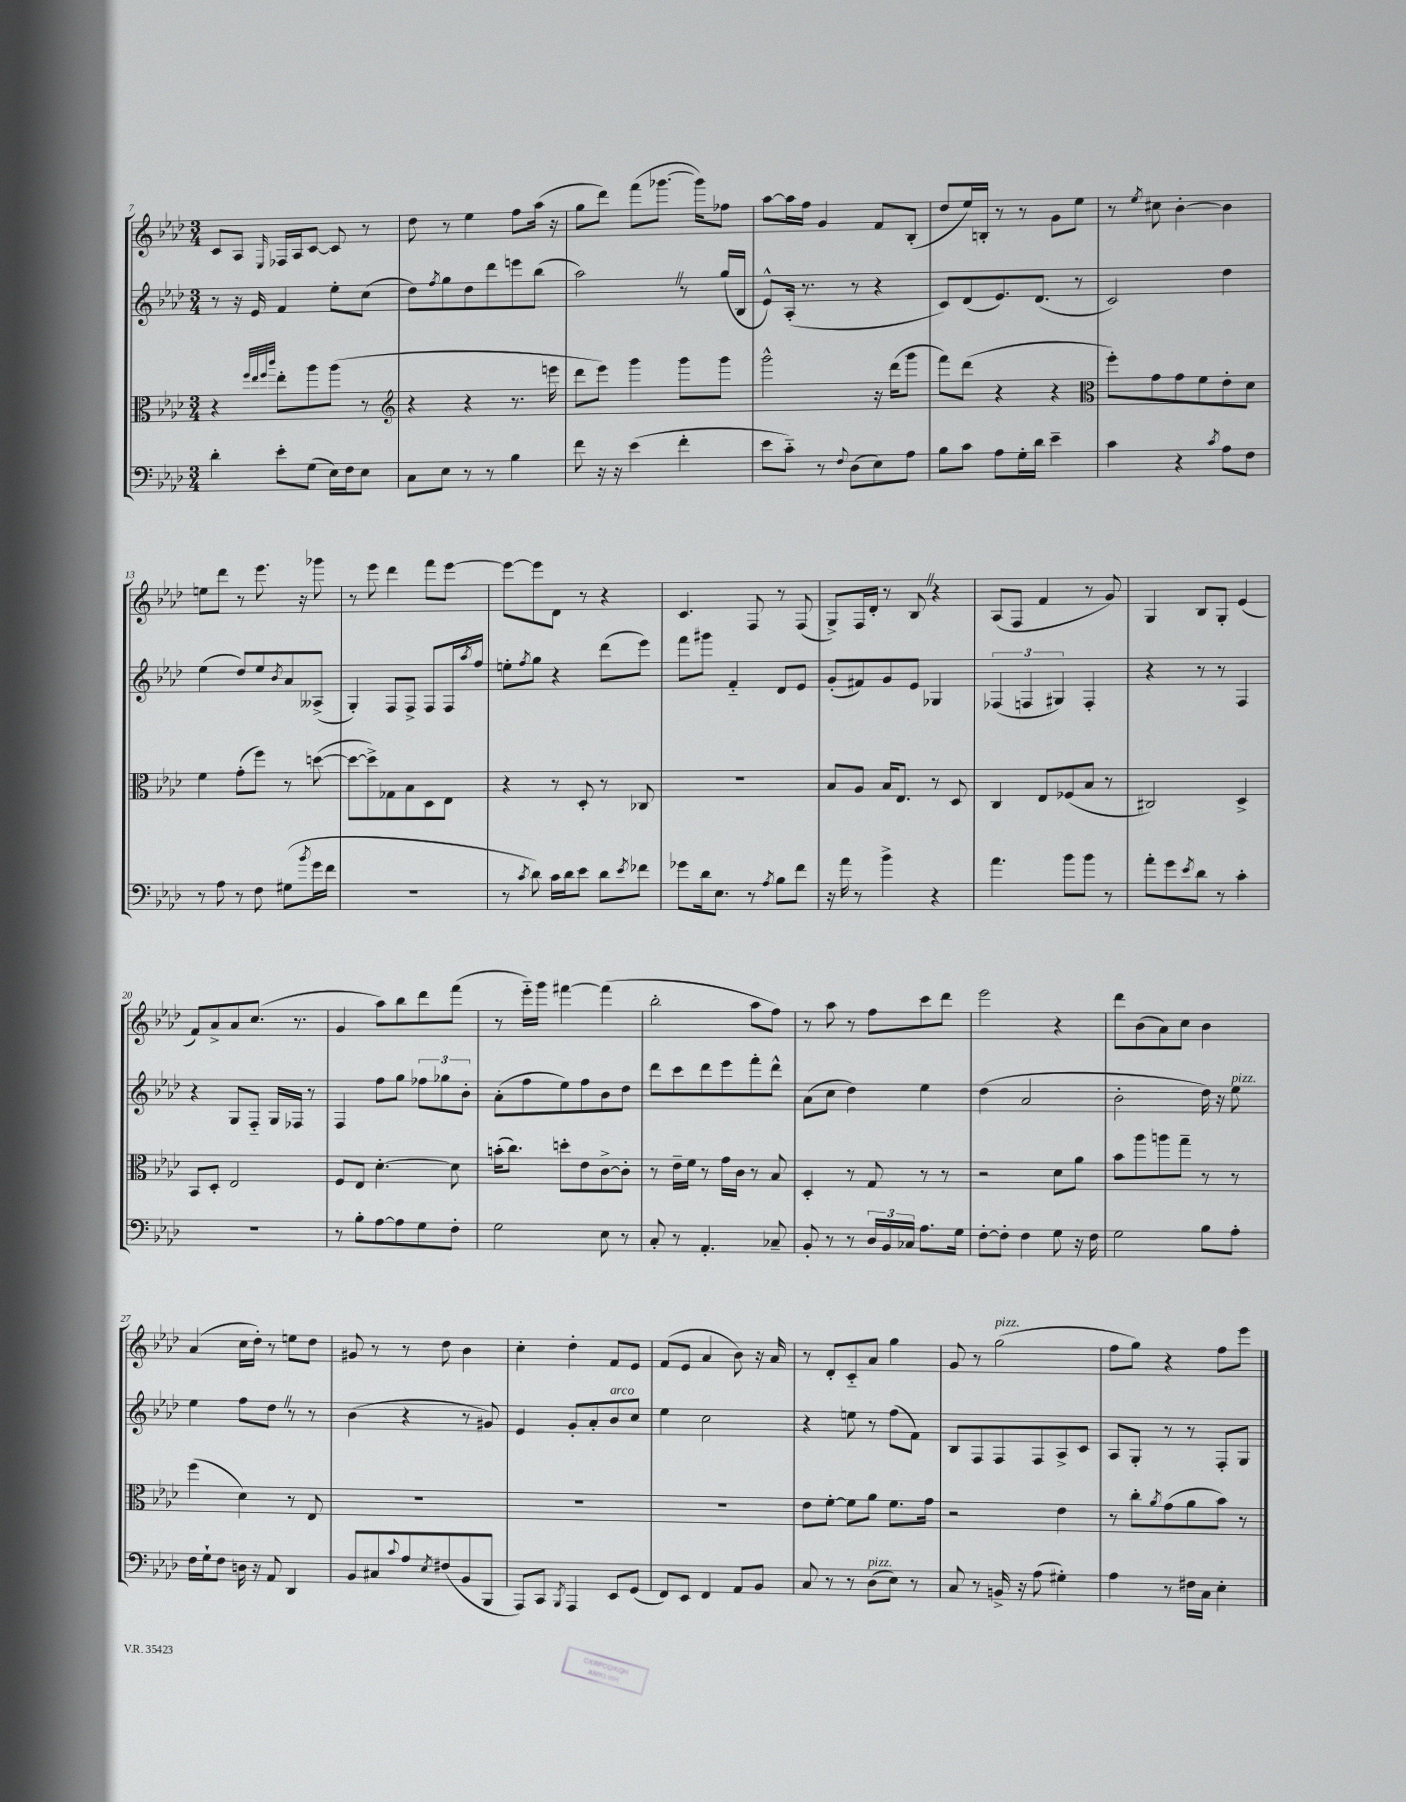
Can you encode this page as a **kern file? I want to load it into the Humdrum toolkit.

**kern	**kern	**kern	**kern
*staff4	*staff3	*staff2	*staff1
*clefF4	*clefC3	*clefG2	*clefG2
*k[b-e-a-d-]	*k[b-e-a-d-]	*k[b-e-a-d-]	*k[b-e-a-d-]
*M3/4	*M3/4	*M3/4	*M3/4
4d-'	4r	8r	8c
.	.	16r	8A-
.	.	16e-	.
.	32qqff	.	.
.	32qqee-	.	.
.	32qqff	.	.
.	32qqccc	.	16qqE-
8e-'	8ee-'	4f	16F-
.	.	.	16A-
(8G	8aa-	.	[8c
16E-)	(8aa-	8ee-'	8c]
16F	.	.	.
8E-	8r	(8cc	8r
=	=	=	=
*	*clefG2	*	*
8C	4r	8dd-)	8dd-
.	.	8qff	.
8E-	.	8gg	8r
8r	4r	8dd-	4ee-
8r	.	8ddd-	.
4B-	8.r	8eee	8ff
.	.	(8bb-	(16aa-
.	16eee	.	16r
=	=	=	=
8f	8ddd-	2aa-)	8gg
16r	8eee-)	.	8ddd-)
16r	.	.	.
(4e-	4ggg	.	(8fff
.	.	.	[8.ggg-
4f'	8ggg	8r	.
.	.	.	16ggg-])
.	8ggg	(16gg	8ff-
.	.	16B-	.
=	=	=	=
8e-	2ggg^^	8e-^^)	[8aa-
8c'~)	.	(16A-'	16aa-]
.	.	8.r	16ff
8r	.	.	4g
8qqF	.	.	.
(8D-	.	8r	.
8E-)	16r	4r	8f
.	(16ddd-	.	.
8A-	8ggg	.	(8B-'
=	=	=	=
8B-	8fff)	8c)	8dd-
8c	(8ddd-	(8d-	16ee-)
.	.	.	16B'
8A-	4r	8.e-)	8r
16G'	.	.	8r
16d-	.	(8.d-	.
4e-~	4r	.	8g
.	.	8r	8ee-
=	=	=	=
*	*clefC3	*	*
4c	8ff')	2c)	8r
.	.	.	8qee-
.	8g	.	8cc#
4r	8g	.	[4b-'
.	8f	.	.
8qc	.	.	.
8A-	8e-'	4dd-	4b-]
8F	8d-	.	.
=	=	=	=
8r	4f	(4ee-	8ee
8A-	.	.	8ddd-
8r	(8g'	8dd-)	8r
8F	8ff)	8ee-	8.eee-
.	.	8qb-	.
(8G#	8r	8a-	.
.	.	.	16r
8qb-	.	.	.
16g	([8dd	(8A--^	8ggg-
16f	.	.	.
=	=	=	=
2.r	8dd_	4G')	8r
.	8dd^])	.	8eee-
.	8G-	8F	4ddd-
.	8B-	8F^	.
.	8D-	8F	8fff
.	8E-	16F	[8eee-
.	.	8qaa-	.
.	.	16ff	.
=	=	=	=
8r	4r	8ee'	8eee-_
8qc	.	8qff	.
8d-)	.	8gg	8eee-]
16c	8r	4r	8d-
16d-	.	.	.
8e-	8D-'	.	8r
8d-	8r	(8ddd-	4r
8qe-	.	.	.
8f-	8C-	8eee-)	.
=	=	=	=
8g-	2.r	8fff	4.c
16d-	.	8ggg#	.
8.E-	.	.	.
.	.	4f'~	.
8r	.	.	8F
8qA-	.	.	.
8B-	.	8d-	8r
8f	.	8e-	(8F
=	=	=	=
16r	8B-	(8g'	8G^)
16a-	.	.	.
8r	8A-	8f#)	16F
.	.	.	16d-'
4b-^	16B-	8g	8r
.	8.E-	.	.
.	.	8e-	8B-
4r	8r	4G-	4r
.	8D-	.	.
=	=	=	=
4.a-	4C	(6F-	(8A-
.	.	.	8F
.	.	6F	.
.	8E-	.	4f
.	.	6G#)	.
8b-	(8F-	.	.
8b-	8B-	4F'	8r
8r	8r	.	8g)
=	=	=	=
8a-'	2C#)	4r	4G
8g	.	.	.
8qe-	.	.	.
8d-	.	8r	8B-
8r	.	8r	8G'
4c'	4D-^	4F	(4e-
=	=	=	=
2.r	8BB-	4r	8f)
.	8D-'	.	8a-^
.	2E-	8G	8a-
.	.	8F'~	(8.cc
.	.	16G	.
.	.	16F-	8.r
.	.	8r	.
=	=	=	=
8r	8F	4F	4g
8B-'	8E-	.	.
[8A-	[4.d-'	8ff	8aa-)
8A-]	.	8gg	8bb-
8G	.	12ff-	8ddd-
.	.	12gg-	.
8F'	8d-]	.	(8fff
.	.	12b-'	.
=	=	=	=
2G	(16b'	(8a-'	8r
.	8.cc)	.	.
.	.	8ff	16eee-'~)
.	.	.	16ggg
.	8dd'	8ee-)	[4fff#
.	8e-	8ff	.
8E-	[8c^	8b-	(4fff#]
8r	8c']	8dd-	.
=	=	=	=
8C'	8r	8ddd-	2bb-'
8r	16e-~	8ccc	.
.	16f	.	.
4.AA-'	8r	8ddd-	.
.	16g	8eee-	.
.	16c	.	.
.	8r	8fff'	8aa-
8C-~	8B-	8ddd-^^	8ff)
=	=	=	=
8BB-'	4D-'	(8a-	8r
8r	.	8cc	8aa-
8r	8r	4dd-)	8r
24D-	8G	.	8ff
24BB-	.	.	.
24C-	.	.	.
8.A-	8r	4ee-	8ccc
.	8r	.	8ddd-
16G	.	.	.
=	=	=	=
[8F'	2r	(4dd-	2eee-
8F']	.	.	.
4F	.	2a-	.
8G	8d-	.	4r
16r	8a-	.	.
16F	.	.	.
=	=	=	=
2G	8b-	2b-'	8ddd-
.	8aa-	.	(8b-
.	8aa	.	8a-)
.	8gg~	.	8cc
8B-	8r	16dd-)	4b-
.	.	16r	.
8A-'	8r	8ee-	.
=	=	=	=
16F	(4ff	4ee-	(4a-
16G`	.	.	.
8F	.	.	.
16D	4d-)	8ff	16cc
16r	.	.	16dd-')
8AA-	.	8dd-	8r
4DD-	8r	8r	8ee
.	8E-	8r	8dd-
=	=	=	=
8BB-	2.r	(4b-	8g#
8C#	.	.	8r
8qqc	.	.	.
8A-	.	4r	8r
8qE-	.	.	.
(8F#	.	.	8dd-
8BB-	.	8r	4b-
8BBB-	.	8g#)	.
=	=	=	=
8AAA-)	2.r	4e-	4cc'
8CC	.	.	.
8qBBB-	.	.	.
4AAA-	.	8g'	4dd-'
.	.	8a-'	.
8EE-	.	8b-	8f
(8GG	.	8cc	8e-
=	=	=	=
8FF)	2.r	4ee-	(8f
8EE-	.	.	8e-
4FF	.	2cc	4a-
8AA-	.	.	8b-)
8BB-	.	.	16r
.	.	.	16a-
=	=	=	=
8C	8e-	4r	8r
8r	[8f'	.	8d-'
8r	8f]	8ee	8c'~
(8D-	8a-	8r	8a-
8E-)	8.f	(8ff	4gg
8r	.	8f)	.
.	16g	.	.
=	=	=	=
8C	2r	8B-	8g
8r	.	8F	8r
16BB^	.	8F	(2gg
16r	.	.	.
(8A-	.	8F	.
4G#')	4e-	8A-^	.
.	.	8c	.
=	=	=	=
4A-	8r	8A-	8ff
.	8cc'	8G'	8gg)
.	8qa-	.	.
8r	(8g	8r	4r
16F#	8a-	8r	.
16C	.	.	.
4E-'	8b-)	8F'	8ff
.	8r	8G	8eee-
==	==	==	==
*-	*-	*-	*-
